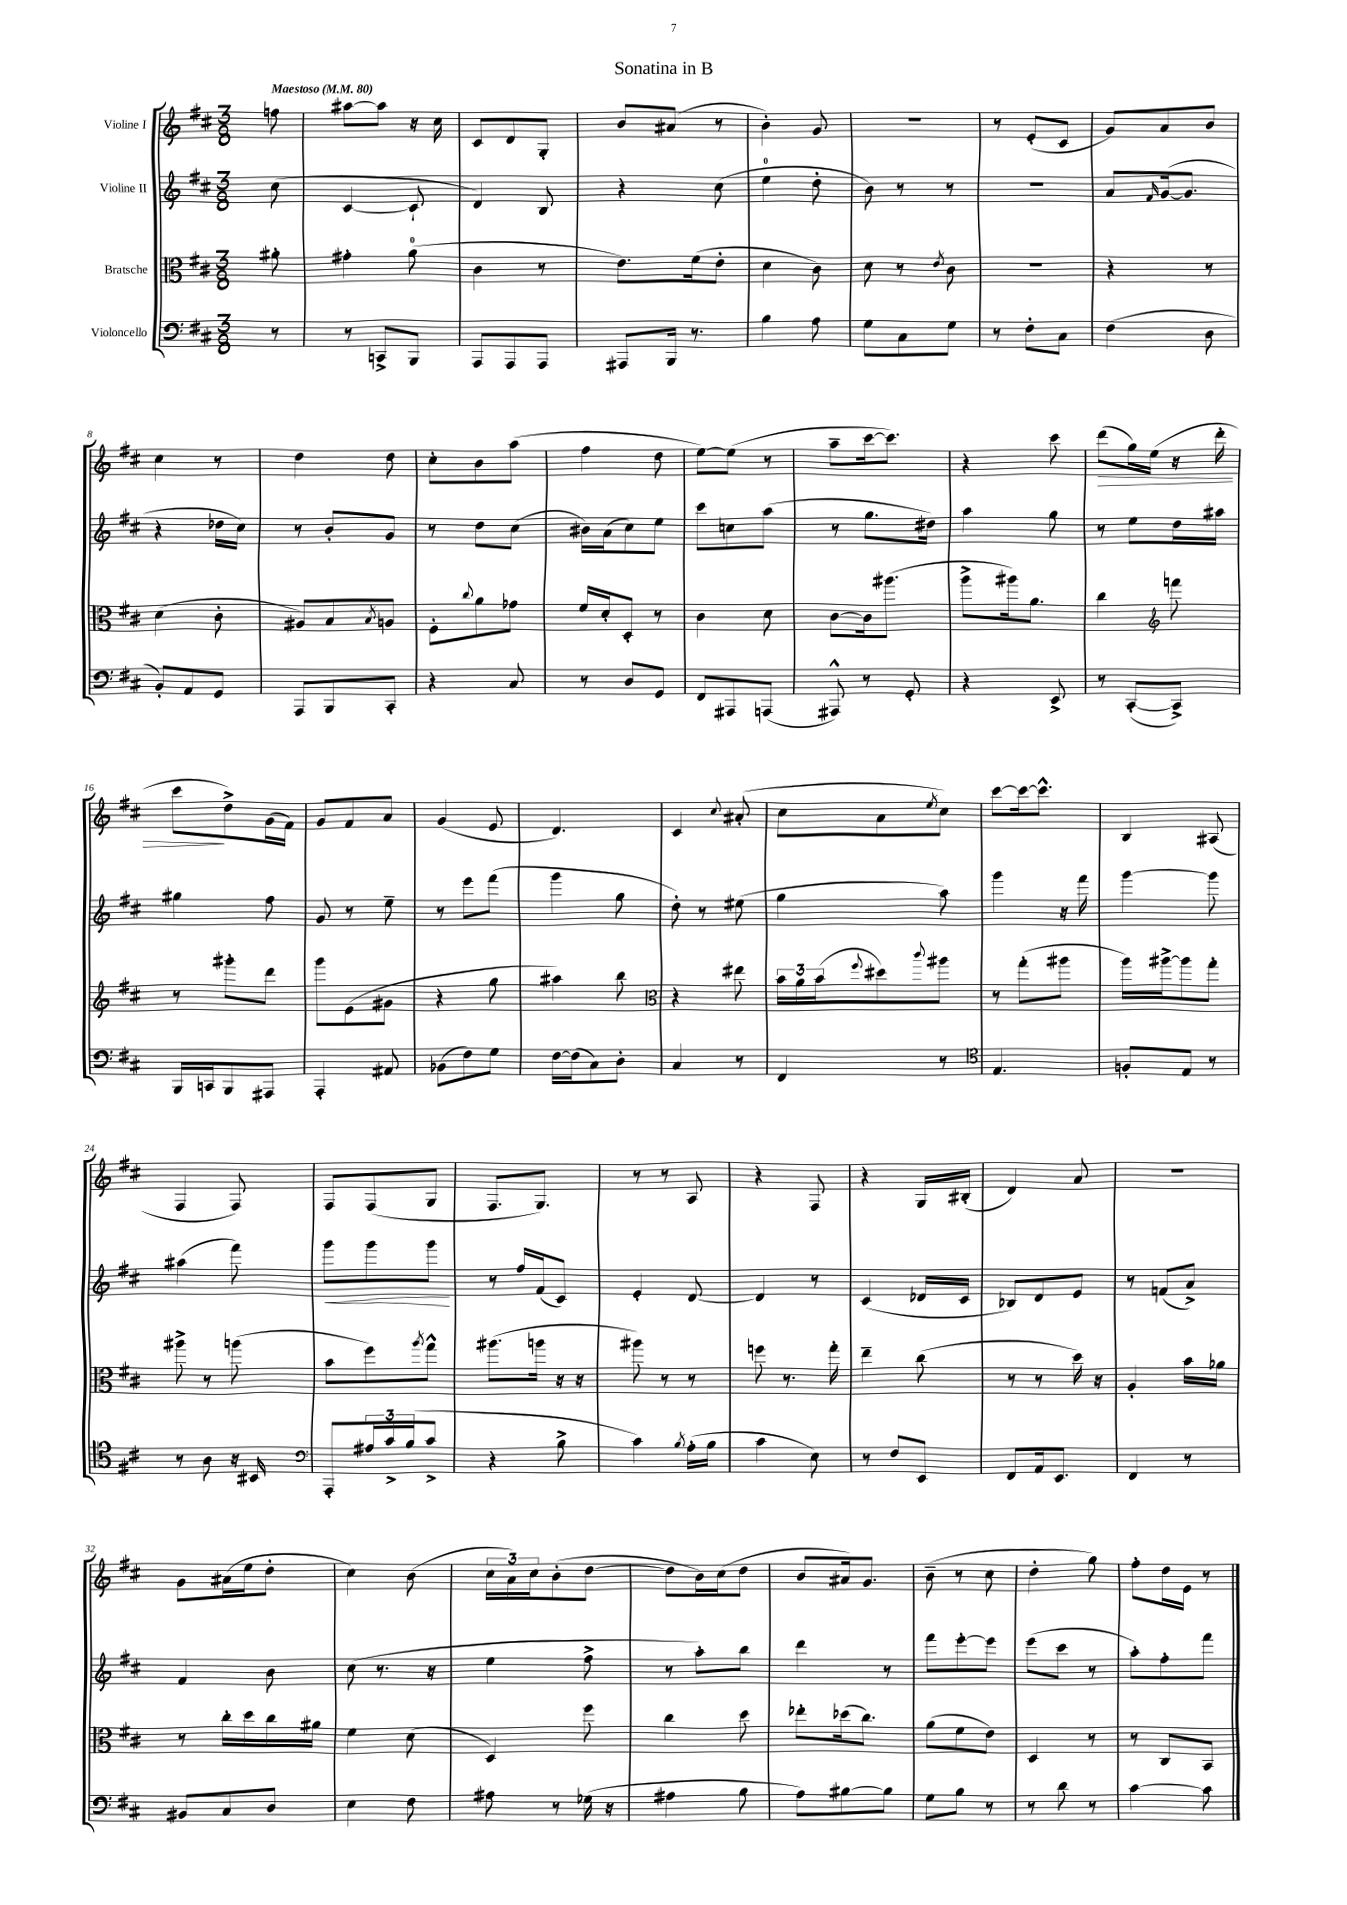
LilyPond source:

\header { title = "Sonatina in B" }
<<
\new StaffGroup <<
\new Staff = "s0" \with { instrumentName = "Violine I" } {
    \clef treble \key d \major \numericTimeSignature \time 3/8 \partial 8 \tempo "Maestoso" 4 = 80
    f''8 |
    ais''8~ ais''8 r16 cis''16 |
    cis'8 d'8 g8-. |
    b'8 ais'8( r8 |
    b'4-.) g'8 |
    R4. |
    r8 e'8-.( cis'8 |
    g'8) a'8 b'8 |
    cis''4 r8 |
    d''4 d''8 |
    cis''8-. b'8 a''8( |
    fis''4 d''8 |
    e''8~) e''8( r8 |
    a''8-- cis'''16~ cis'''8.) |
    r4 cis'''8 |
    d'''8\>( g''16) e''16( r16 d'''16-. |
    cis'''8\! d''8->) g'16( fis'16) |
    g'8 fis'8 a'8 |
    g'4( e'8 |
    d'4.) |
    cis'4 \appoggiatura { cis''8 } ais'8-.( |
    cis''8 a'8 \acciaccatura { e''8 } cis''8) |
    cis'''8~ cis'''16~ cis'''8.-^ |
    b4 ais8( |
    fis4 fis8) |
    fis8 fis8( g8 |
    fis8. g8.) |
    r8 r8 a8 |
    r4 fis8 |
    r4 g16 bis16-.( |
    d'4) a'8 |
    R4. |
    g'8 ais'16( e''16 d''8-. |
    cis''4) b'8( |
    \tuplet 3/2 { cis''16 a'16) cis''16 } b'8-.( d''8~ |
    d''8 b'16) cis''16( d''8 |
    b'8 ais'16) g'8. |
    b'8--( r8 cis''8 |
    d''4-. g''8) |
    fis''8-. d''16 e'16 r8 \bar "|." |
}
\new Staff = "s1" \with { instrumentName = "Violine II" } {
    \clef treble \key d \major \numericTimeSignature \time 3/8 \partial 8
    cis''8( |
    cis'4~ cis'8-! |
    d'4) b8 |
    r4 cis''8( |
    e''4-0 d''8-. |
    b'8) r8 r8 |
    R4. |
    a'8 \grace { fis'16 } g'16~( g'8. |
    r4 des''16 cis''16) |
    r8 b'8-. g'8 |
    r8 d''8 cis''8( |
    bis'16) a'16( cis''8) e''8 |
    cis'''8 c''8 a''8( |
    r8 g''8. dis''16) |
    a''4 g''8 |
    r8 e''8 d''16 ais''16 |
    gis''4 fis''8 |
    g'8 r8 e''8-- |
    r8 e'''8 fis'''8( |
    g'''4 g''8 |
    d''8-.) r8 eis''8( |
    g''4 a''8) |
    g'''4 r16 fis'''16 |
    g'''4~ g'''8 |
    ais''4( fis'''8) |
    g'''8\< g'''8 g'''8\! |
    r8 fis''16 fis'16( cis'8) |
    e'4-. d'8~ |
    d'4 r8 |
    cis'4( des'16 cis'16 |
    bes8) d'8 e'8 |
    r8 f'8( a'8->) |
    fis'4 b'8 |
    cis''8( r8. r16 |
    e''4 fis''8-> |
    r8 a''8-.) b''8 |
    d'''4 r8 |
    fis'''8 e'''8~-. e'''8 |
    e'''8( cis'''8 r8 |
    a''8-.) fis''8-. fis'''8 \bar "|." |
}
\new Staff = "s2" \with { instrumentName = "Bratsche" } {
    \clef alto \key d \major \numericTimeSignature \time 3/8 \partial 8
    ais'8-. |
    gis'4-. a'8-0( |
    cis'4 r8 |
    e'8.) fis'16( e'8-. |
    d'4 cis'8) |
    d'8 r8 \acciaccatura { e'8 } cis'8 |
    R4. |
    r4 r8 |
    d'4( cis'8-. |
    ais8) b8 \acciaccatura { b8 } a8 |
    fis8-. \appoggiatura { cis''8 } a'8 ges'8 |
    fis'16 d'16-. d8-. r8 |
    cis'4 d'8 |
    cis'8~ cis'16 ais''8.( |
    a''8-> ais''16) a'8. |
    cis''4 \clef treble f'''8 |
    r8 gis'''8-. d'''8 |
    g'''8 e'8( gis'8 |
    r4 g''8 |
    ais''4) b''8 |
    \clef alto r4 eis''8 |
    \tuplet 3/2 { b'16 a'16 b'16( } \appoggiatura { fis''8 } dis''8) \appoggiatura { cis'''8 } ais''8 |
    r8 g''8-.( ais''8 |
    a''16) ais''16~-> ais''8 g''8-. |
    ais''8-> r8 a''8( |
    b'8 fis''8) \acciaccatura { a''8 } g''8-^ |
    ais''8.( a''16 r16 r16 |
    ais''8) r8 r8 |
    f''8 r8. g''16-. |
    e''4-- cis''8( |
    r8 r8 d''16) r16 |
    a4-. b'16 aes'16 |
    r8 cis''16-. d''16 cis''16 ais'16 |
    fis'4 d'8( |
    d4) fis''8 |
    cis''4 d''8 |
    ees''8-. des''16( cis''8.) |
    a'8( fis'8 e'8) |
    d4 r8 |
    r8 cis8 b,8 \bar "|." |
}
\new Staff = "s3" \with { instrumentName = "Violoncello" } {
    \clef bass \key d \major \numericTimeSignature \time 3/8 \partial 8
    r8 |
    r8 c,8-> b,,8 |
    a,,8 a,,8 a,,8 |
    ais,,8 b,,16 r8. |
    b4 a8 |
    g8 cis8 g8 |
    r8 fis8-. cis8 |
    fis4( d8 |
    b,8-.) a,8 g,8 |
    a,,8 b,,8 cis,8-. |
    r4 cis8 |
    r8 d8 g,8 |
    fis,8 ais,,8 a,,8( |
    ais,,8-^) r8 g,8-. |
    r4 e,8-> |
    r8 cis,8~-.( cis,8->) |
    b,,16 c,16 b,,8 ais,,8 |
    a,,4-. ais,8 |
    bes,8( fis8) g8 |
    fis16~ fis16( cis8) d8-. |
    cis4 r8 |
    fis,4 r8 |
    \clef tenor e4. |
    f8-. e8 r8 |
    r8 a8 r16 bis,16 |
    \clef bass a,,8-. \tuplet 3/2 { ais16 cis'16-> b16( } cis'8-> |
    r4 b8-> |
    cis'4) \acciaccatura { b8 } a16-.( b16 |
    cis'4 e8) |
    r8 fis8 e,8 |
    fis,8 a,16 e,8. |
    fis,4 r8 |
    bis,8 cis8 d8 |
    e4 fis8 |
    ais8 r8 ges16( r16 |
    ais4 b8 |
    a8) bis8~ bis8 |
    g8 b8 r8 |
    r8 d'8 r8 |
    cis'4~ cis'8 \bar "|." |
}
>>
>>
